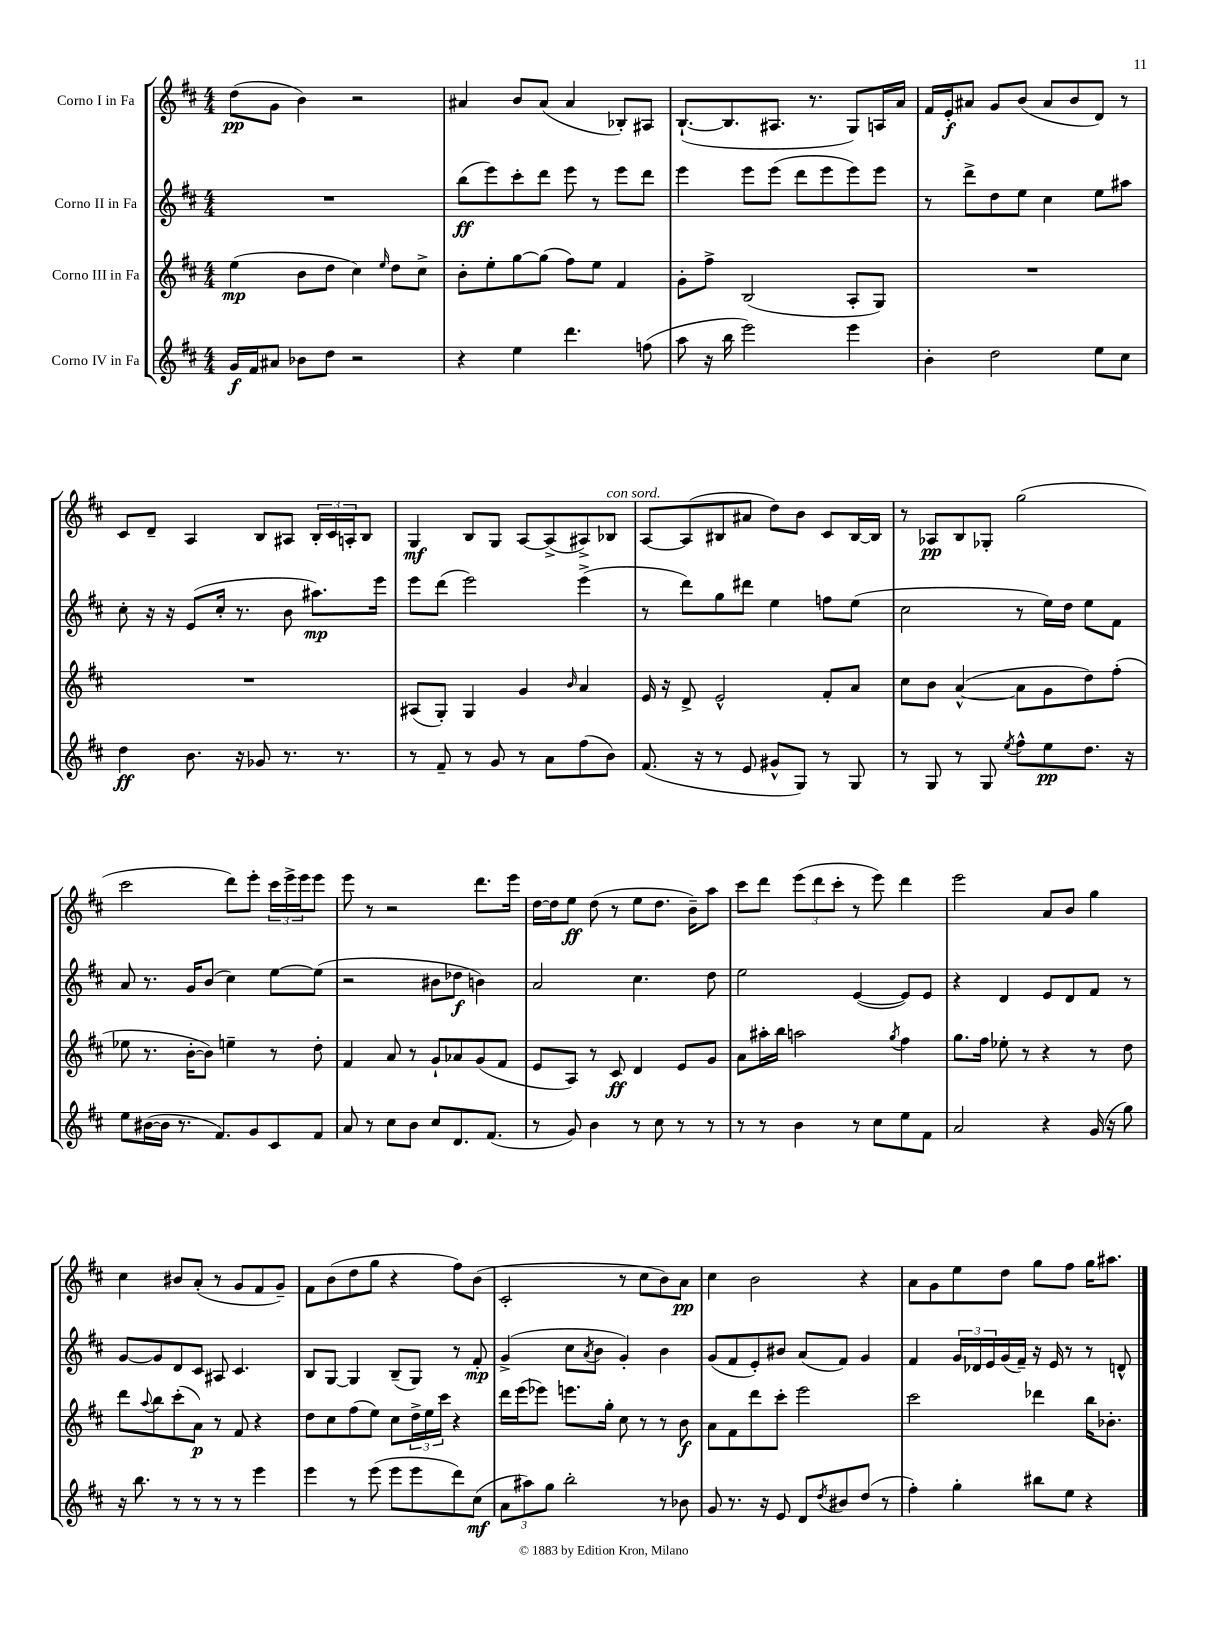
<<
\new StaffGroup <<
\new Staff = "s0" \with { instrumentName = "Corno I in Fa" } {
    \clef treble \key d \major \numericTimeSignature \time 4/4
    d''8\pp( g'8 b'4) r2 |
    ais'4 b'8 ais'8( ais'4 bes8-.) ais8 |
    b8.~-!( b8. ais8. r8. g8) a16 a'16 |
    fis'16 e'16-.\f ais'8 g'8 b'8( ais'8 b'8 d'8) r8 |
    cis'8 d'8-- a4 b8 ais8 \tuplet 3/2 { b16-. cis'16 a16-. } b8 |
    g4\mf b8 g8 a8~ a8->( ais8->) bes8^\markup { \italic "con sord." } |
    a8~ a8( bis8 ais'8 d''8) b'8 cis'8 bis16~ bis16 |
    r8 aes8\pp b8 ges8-. g''2( |
    cis'''2 d'''8) e'''8-. \tuplet 3/2 { cis'''16 e'''16-> e'''16 } e'''8 |
    e'''8 r8 r2 d'''8. e'''16 |
    d''16~ d''16 e''8\ff d''8( r8 e''8 d''8. b'16--) a''8 |
    cis'''8 d'''8 \tuplet 3/2 { e'''8( d'''8 cis'''8-. } r8 e'''8) d'''4 |
    e'''2 a'8 b'8 g''4 |
    cis''4 bis'8 a'8-.( r8 g'8 fis'8 g'8--) |
    fis'8 b'8( d''8 g''8 r4 fis''8) b'8( |
    cis'2-. r8 cis''8 b'8) a'8\pp |
    cis''4 b'2 r4 |
    a'8 g'8 e''8 d''8 g''8 fis''8 g''16 ais''8. \bar "|." |
}
\new Staff = "s1" \with { instrumentName = "Corno II in Fa" } {
    \clef treble \key d \major \numericTimeSignature \time 4/4
    R1 |
    b''8\ff( e'''8) cis'''8-. d'''8 e'''8 r8 e'''8 d'''8 |
    e'''4 e'''8 e'''8( d'''8 e'''8 e'''8) e'''8 |
    r8 d'''8-> d''8 e''8 cis''4 e''8 ais''8 |
    cis''8-. r16 r16 e'8( cis''16-. r8. b'8 ais''8.\mp) e'''16 |
    e'''8 d'''8( e'''2) e'''4->( |
    r8 d'''8) g''8 dis'''8 e''4 f''8 e''8( |
    cis''2 r8 e''16) d''16 e''8 fis'8 |
    a'8 r8. g'16 b'8( cis''4) e''8~ e''8( |
    r2 bis'8 des''8\f b'4) |
    a'2 cis''4. d''8 |
    e''2 e'4~( e'8) e'8 |
    r4 d'4 e'8 d'8 fis'8 r8 |
    g'8~ g'8 d'8 cis'8 ais8 cis'4. |
    b8 g8~ g4 b8--( g8) r8 fis'8-.\mp |
    g'4->( cis''8 \acciaccatura { a'8 } b'8 g'4-.) b'4 |
    g'8( fis'8 e'8-.) bis'8 a'8( fis'8) g'4 |
    fis'4 \tuplet 3/2 { g'16 des'16 e'16 } g'16( fis'16--) r16 e'16 r8 r8 d'8-^ \bar "|." |
}
\new Staff = "s2" \with { instrumentName = "Corno III in Fa" } {
    \clef treble \key d \major \numericTimeSignature \time 4/4
    e''4\mp( b'8 d''8 cis''4) \grace { e''16 } d''8 cis''8-> |
    b'8-. e''8-. g''8~ g''8( fis''8) e''8 fis'4 |
    g'8-. fis''8-> b2( a8-. g8) |
    R1 |
    R1 |
    ais8( g8-.) g4 g'4 \grace { b'16 } a'4 |
    e'16 r16 d'8-> e'2-^ fis'8-. a'8 |
    cis''8 b'8 a'4~-^( a'8 g'8 d''8) fis''8-.( |
    ees''8 r8. b'16~-. b'8) e''4-- r8 d''8-. |
    fis'4 a'8 r8 g'8-! aes'8 g'8( fis'8 |
    e'8 a8) r8 cis'8\ff d'4 e'8 g'8 |
    a'8 ais''16-. b''16 a''2 \acciaccatura { g''8 } fis''4 |
    g''8. fis''16 ees''8-. r8 r4 r8 d''8 |
    d'''8 \appoggiatura { a''8 } b''8 cis'''8-.( a'8\p) r8 fis'8 r4 |
    d''8 cis''8 fis''8( e''8) cis''8 \tuplet 3/2 { d''16-> e''16 cis'''16 } r4 |
    d'''16 e'''16( ees'''8) e'''8. g''16-. cis''8 r8 r8 b'8\f |
    a'8 fis'8 d'''8 cis'''8-. e'''2 |
    cis'''2 des'''4 b''16 bes'8.-. \bar "|." |
}
\new Staff = "s3" \with { instrumentName = "Corno IV in Fa" } {
    \clef treble \key d \major \numericTimeSignature \time 4/4
    g'16\f fis'16 ais'8 bes'8 d''8 r2 |
    r4 e''4 d'''4. f''8( |
    a''8 r16 b''16 e'''2) e'''4 |
    b'4-. d''2 e''8 cis''8 |
    d''4\ff b'8. r16 ges'8 r8. r8. |
    r8 fis'8-- r8 g'8 r8 a'8 fis''8( b'8) |
    fis'8.( r16 r8 e'8 gis'8-^ g8) r8 g8 |
    r8 g8 r8 g8 \acciaccatura { e''8 } fis''8-^ e''8\pp d''8. r16 |
    e''8 bis'16~( bis'16 r8. fis'8.) g'8 cis'8 fis'8 |
    a'8 r8 cis''8 b'8 cis''8 d'8. fis'8.( |
    r8 g'8) b'4 r8 cis''8 r8 r8 |
    r8 r8 b'4 r8 cis''8 e''8 fis'8 |
    a'2 r4 g'16( r16 g''8) |
    r16 b''8. r8 r8 r8 r8 e'''4 |
    e'''4 r8 e'''8( e'''8 e'''8 d'''8) cis''8\mf( |
    \tuplet 3/2 { a'8 ais''8) g''8 } b''2-. r8 bes'8 |
    g'8 r8. r16 e'8 d'8 \acciaccatura { d''8 } bis'8 d''8( r8 |
    fis''4-.) g''4-. bis''8 e''8 r4 \bar "|." |
}
>>
>>
\layout { \context { \Score \remove "Bar_number_engraver" } }
